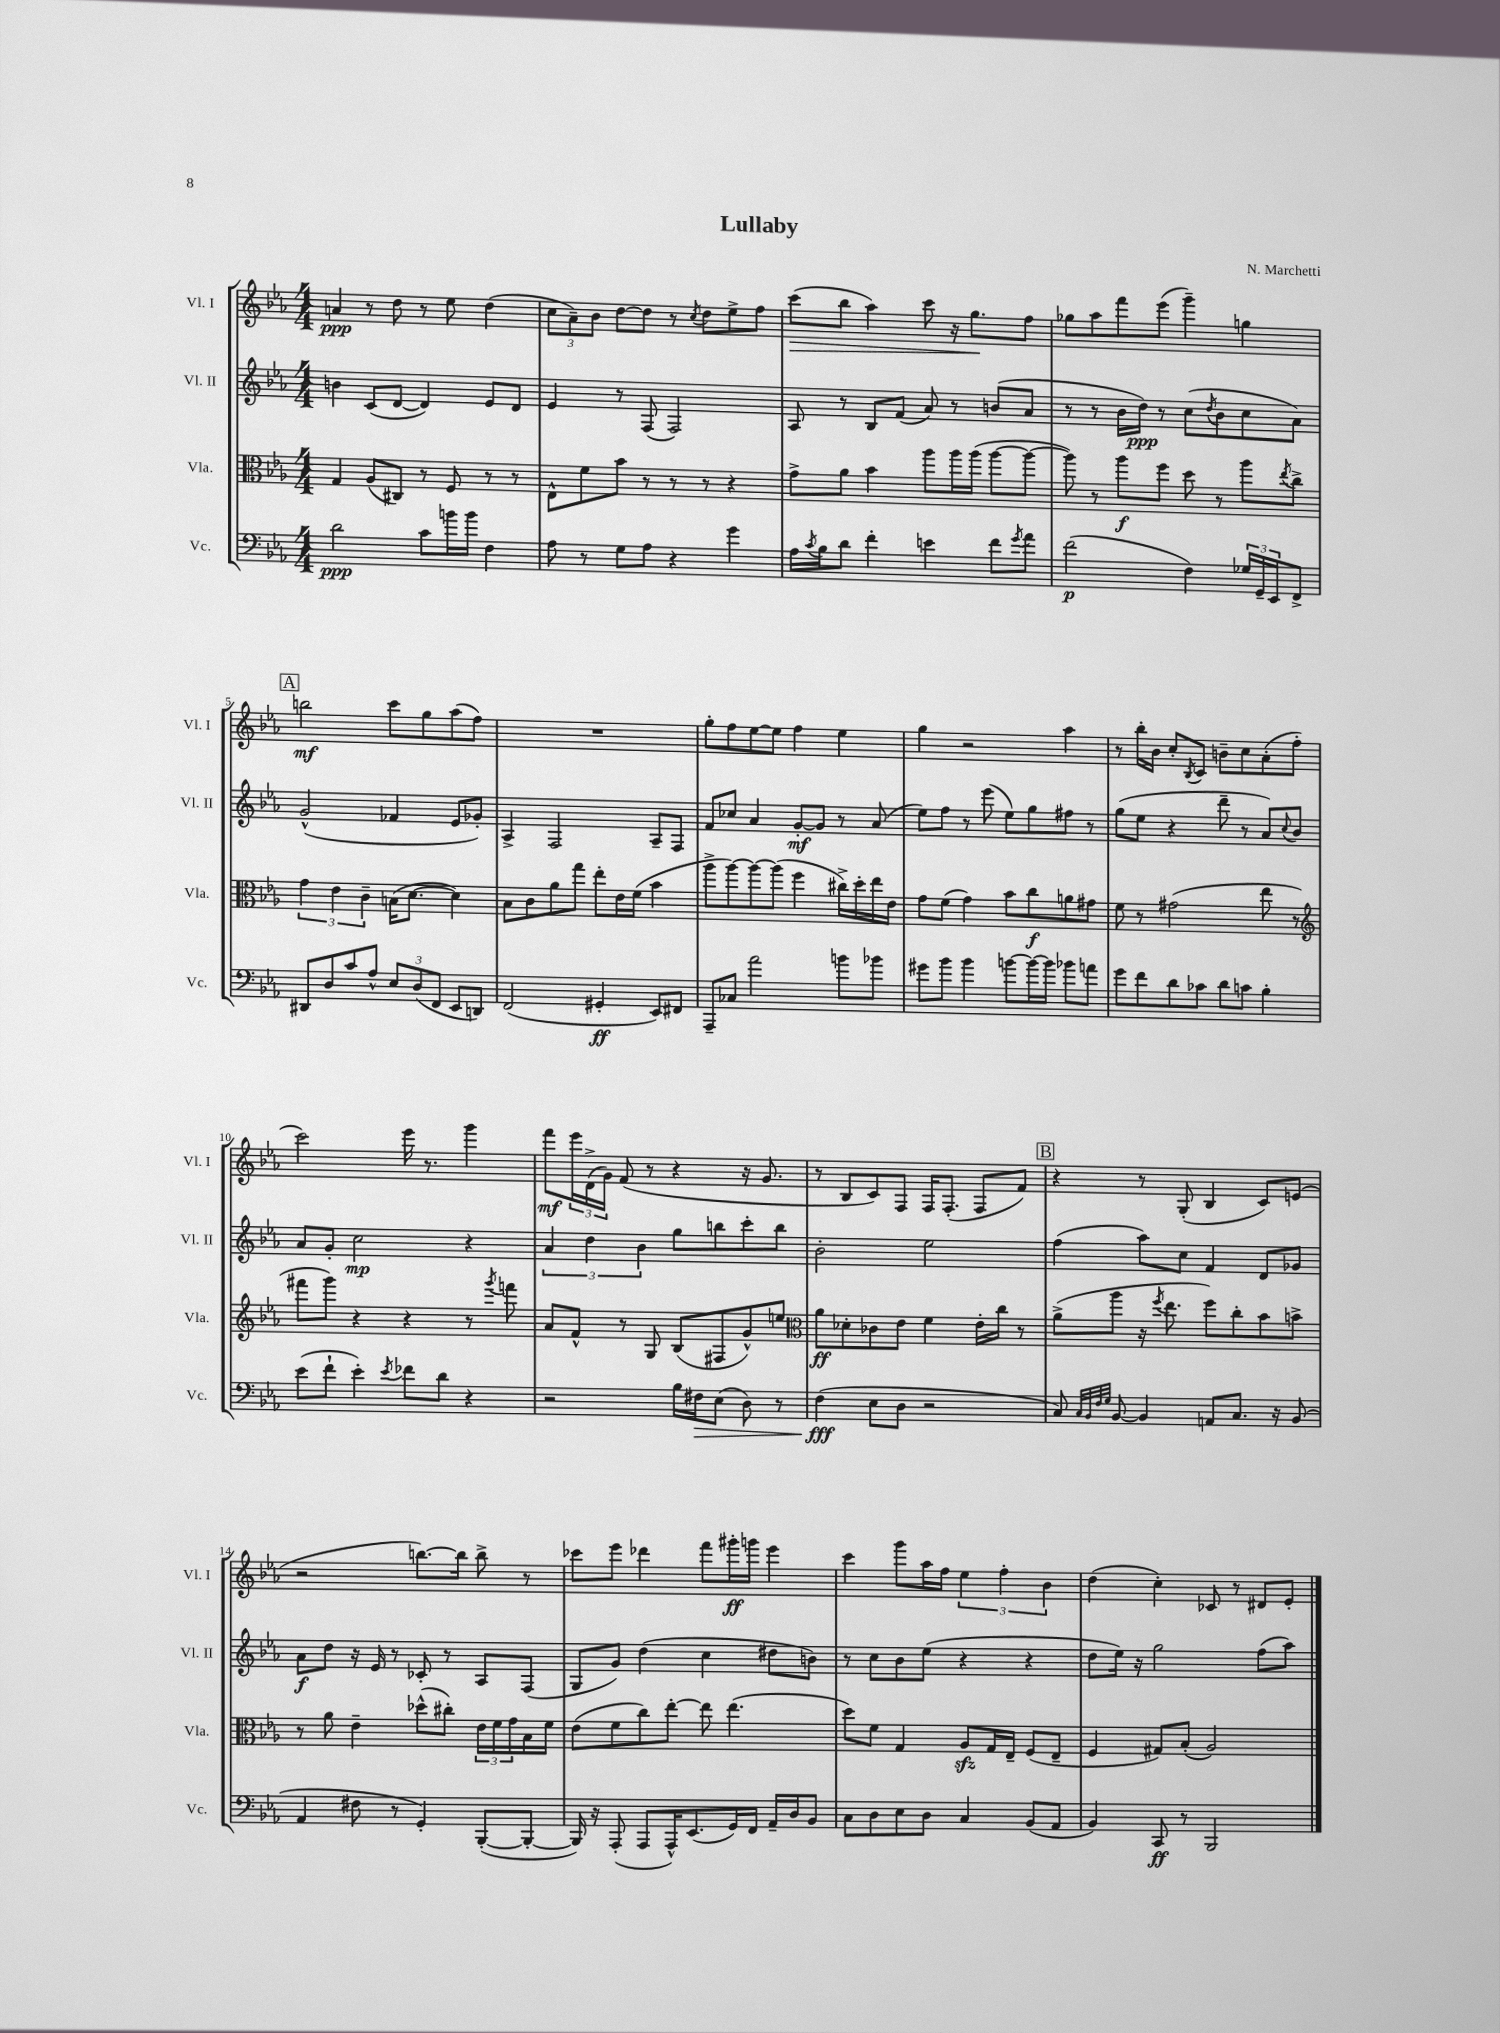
\header { title = "Lullaby" composer = "N. Marchetti" }
<<
\new StaffGroup <<
\new Staff = "s0" \with { instrumentName = "Vl. I" shortInstrumentName = "Vl. I" } {
    \clef treble \key ees \major \numericTimeSignature \time 4/4
    a'4\ppp r8 d''8 r8 ees''8 d''4( |
    \tuplet 3/2 { c''8 aes'8--) bes'8 } d''8~ d''8 r8 \acciaccatura { c''8 } d''8 ees''8-> f''8 |
    c'''8\>( bes''8 aes''4) c'''8 r16 g''8.\! f''8 |
    ges''8 aes''8 f'''8 ees'''8( g'''4--) g''4 |
    \mark \markup { \box "A" } b''2\mf c'''8 g''8 aes''8( f''8) |
    R1 |
    g''8-. f''8 ees''8~ ees''8 f''4 ees''4 |
    g''4 r2 aes''4 |
    r8 bes''16-. bes'16 c''8-. \acciaccatura { bes8 } c'8 b'8-- c''8 aes'8-.( f''8-. |
    c'''2) ees'''16 r8. g'''4 |
    f'''8\mf \tuplet 3/2 { ees'''16 d'16->( g'16) } f'8( r8 r4 r16 g'8. |
    r8 bes8 c'8) f8 f16 f8.-.( f8 f'8) |
    \mark \markup { \box "B" } r4 r8 g8-.( bes4 c'8) e'8( |
    r2 b''8.~) b''16 b''8-> r8 |
    ces'''8 ees'''8 des'''4 f'''8 gis'''16-.\ff g'''16 ees'''4 |
    c'''4 g'''8 aes''16 f''16 \tuplet 3/2 { ees''4 f''4-. bes'4 } |
    d''4( c''4-.) ces'8 r8 dis'8 ees'8-. \bar "|." |
}
\new Staff = "s1" \with { instrumentName = "Vl. II" shortInstrumentName = "Vl. II" } {
    \clef treble \key ees \major \numericTimeSignature \time 4/4
    b'4 c'8( d'8~ d'4) ees'8 d'8 |
    ees'4 r8 f8( f2) |
    aes8 r8 bes8 f'8( aes'8) r8 b'8( aes'8 |
    r8 r8 bes'16 d''16\ppp) r8 c''8( \acciaccatura { d''8 } bes'8 c''8 aes'8) |
    \mark \markup { \box "A" } g'2-^( fes'4 ees'8 ges'8-.) |
    aes4-> f2 aes8-- f8 |
    f'8 ces''8 aes'4 g'8~-.\mf g'8 r8 aes'8( |
    ees''8) f''8 r8 ees'''8( ees''8) g''8 fis''8 r8 |
    g''8( ees''8 r4 d'''8-- r8 aes'8) \appoggiatura { c''8 } bes'8 |
    aes'8 g'8-. c''2\mp r4 |
    \tuplet 3/2 { aes'4 d''4 bes'4 } g''8 b''8 c'''8-. b''8 |
    bes'2-. ees''2 |
    \mark \markup { \box "B" } f''4( aes''8) c''8 f'4 d'8 ges'8 |
    aes'8\f d''8 r16 ees'16 r8 ces'8-. r8 aes8 f8( |
    g8 g'8) d''4( c''4 dis''8 b'8) |
    r8 c''8 bes'8 ees''8( r4 r4 |
    d''8 ees''16) r16 g''2 f''8( aes''8) \bar "|." |
}
\new Staff = "s2" \with { instrumentName = "Vla." shortInstrumentName = "Vla." } {
    \clef alto \key ees \major \numericTimeSignature \time 4/4
    g4 aes8( cis8) r8 f8 r8 r8 |
    ees8-^ f'8 bes'8 r8 r8 r8 r4 |
    g'8-> aes'8 bes'4 aes''8 aes''16 aes''16( aes''8~ aes''8~ |
    aes''8) r8 aes''8\f f''8 d''8 r8 aes''8 \acciaccatura { ees''8 } c''8-> |
    \mark \markup { \box "A" } \tuplet 3/2 { g'4 ees'4 c'4-- } b16( d'8.~ d'4) |
    bes8 c'8 aes'8 g''8 ees''8-. ees'16 f'16( bes'4 |
    aes''8-> aes''8~) aes''8~ aes''8( f''4 cis''16->) d''16-. ees''16 ees'16 |
    g'8 f'8( g'4) bes'8 c''8\f a'8 gis'8 |
    f'8 r8 gis'2( ees''8 r8 |
    \clef treble fis'''8 g'''8) r4 r4 r8 \acciaccatura { g'''8 } f'''8 |
    aes'8 f'8-^ r8 g8 bes8( fis8 g'8-^) e''8 |
    \clef alto aes'8\ff des'8-. ces'8 ees'8 f'4 ees'16-. c''16 r8 |
    \mark \markup { \box "B" } aes'8->( aes''8 r16 \acciaccatura { f''8 } ees''8. f''8) c''8-. bes'8 b'8-> |
    r8 aes'8 ees'4-- des''8-^( cis''8-.) \tuplet 3/2 { ees'16 f'16 g'16 } bes16 f'16 |
    ees'8( f'8 c''8) ees''8~-. ees''8 ees''4.( |
    d''8) f'8 g4 aes8\sfz g16 ees16-- f8( ees8-- |
    f4 gis8) bes8-.( aes2) \bar "|." |
}
\new Staff = "s3" \with { instrumentName = "Vc." shortInstrumentName = "Vc." } {
    \clef bass \key ees \major \numericTimeSignature \time 4/4
    d'2\ppp c'8 b'16 b'16 f4 |
    aes8 r8 g8 aes8 r4 g'4 |
    aes16 \acciaccatura { c'8 } bes16 d'8 f'4-. e'4 f'8 \acciaccatura { g'8 } aes'8 |
    f'2\p( f4) \tuplet 3/2 { ges16 g,16-- ees,16 } f,8-> |
    \mark \markup { \box "A" } dis,8 d8 c'8 aes8-^ \tuplet 3/2 { ees8 d8( f,8 } ees,8 d,8) |
    f,2( gis,4-.\ff ees,8) fis,8 |
    aes,,8-- ces8 aes'2 b'8 bes'8 |
    gis'8 bes'8 bes'4 b'8~ b'16~ b'16 bes'8 a'8 |
    g'8 f'8 d'8 ces'8 d'8 c'8 bes4-. |
    ees'8( f'8-! ees'4-.) \acciaccatura { ees'8 } fes'8 d'8 r4 |
    r2 bes16 fis16\> ees8( d8) r8 |
    f4\fff\!( ees8 d8 r2 |
    \mark \markup { \box "B" } c8) \grace { c32 bes,32 f32 g32 } bes,8~ bes,4 a,8 c8. r16 bes,8( |
    aes,4 fis8 r8 g,4-.) bes,,8~-.( bes,,8~-. |
    bes,,16) r16 aes,,8-.( aes,,8 aes,,16-^) ees,8.( g,16) f,16 aes,16-- d16 bes,8 |
    c8 d8 ees8 d8 c4 bes,8( aes,8 |
    bes,4) c,8\ff r8 bes,,2 \bar "|." |
}
>>
>>
